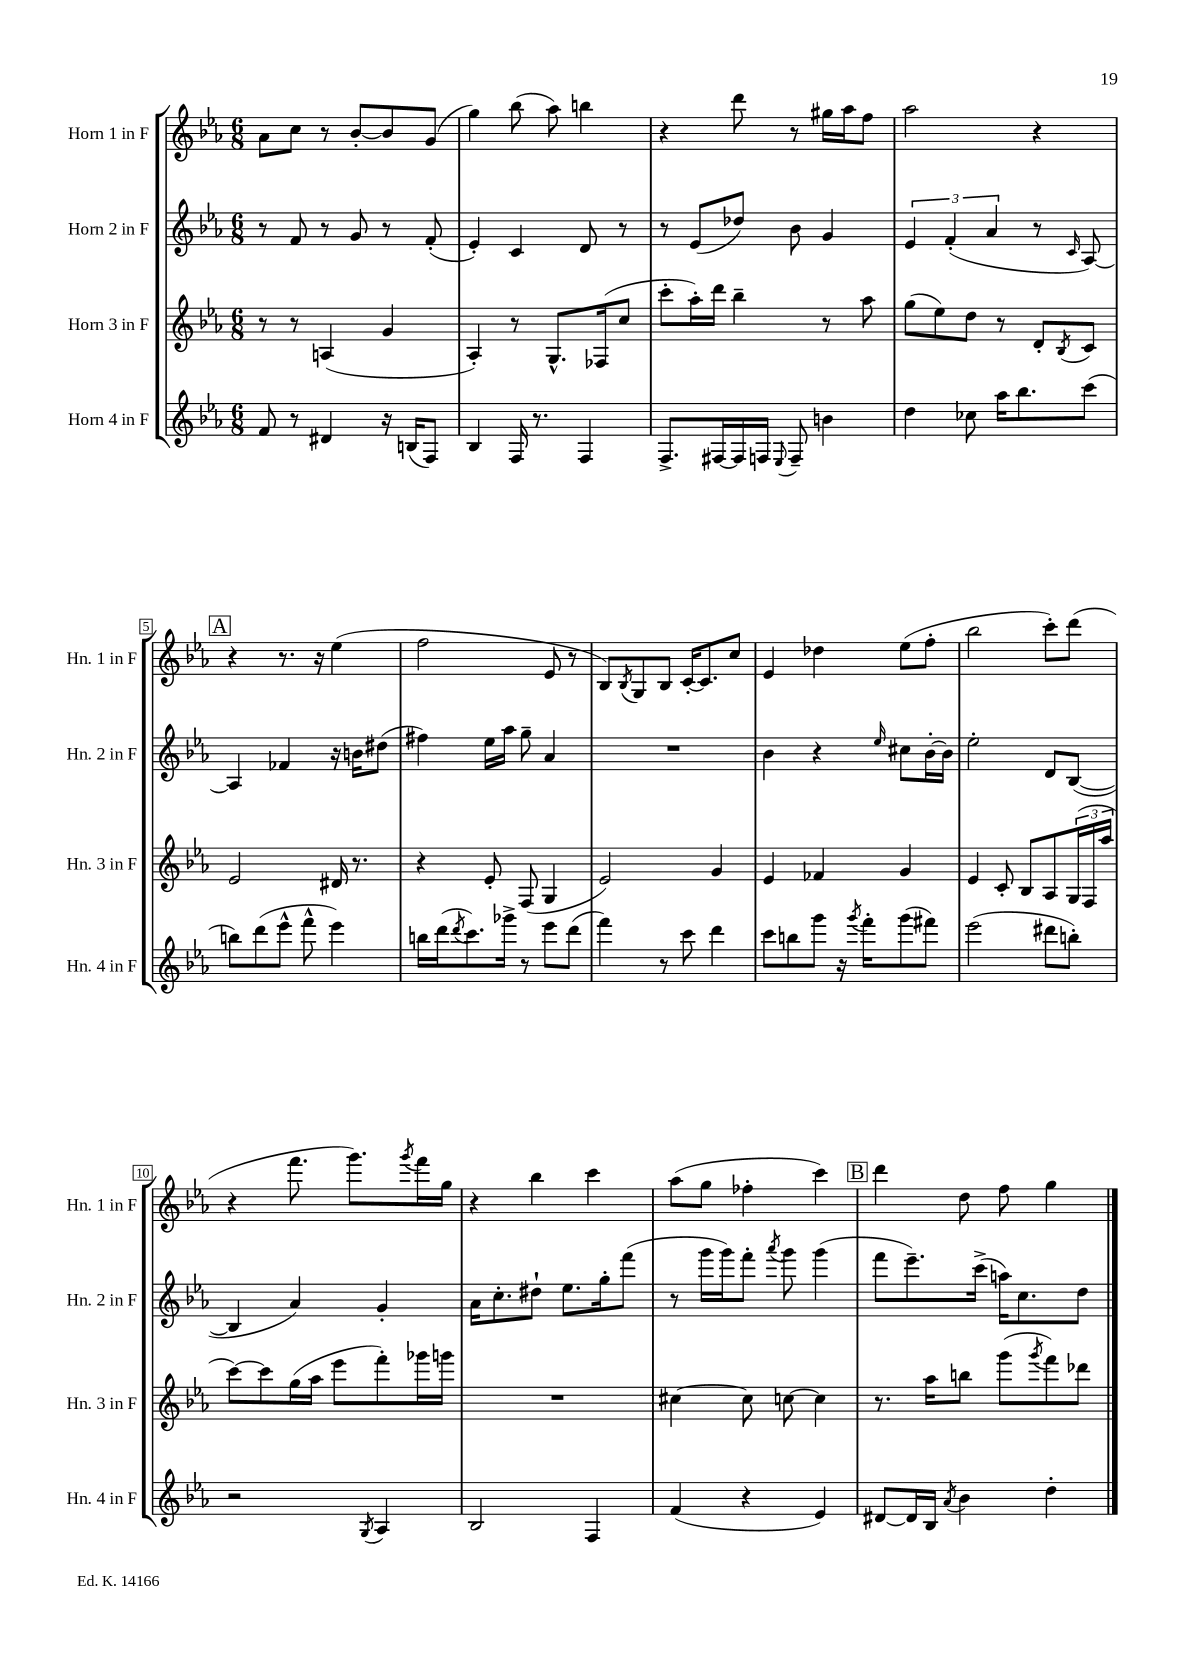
<<
\new StaffGroup <<
\new Staff = "s0" \with { instrumentName = "Horn 1 in F" shortInstrumentName = "Hn. 1 in F" } {
    \clef treble \key ees \major \numericTimeSignature \time 6/8
    aes'8 c''8 r8 bes'8~-. bes'8 g'8( |
    g''4) bes''8( aes''8) b''4 |
    r4 d'''8 r8 gis''16 aes''16 f''8 |
    aes''2 r4 |
    \mark \markup { \box "A" } r4 r8. r16 ees''4( |
    f''2 ees'8 r8 |
    bes8) \acciaccatura { bes8 } g8 bes8 c'16~-. c'8. c''8 |
    ees'4 des''4 ees''8( f''8-. |
    bes''2 c'''8-.) d'''8( |
    r4 f'''8. g'''8.) \acciaccatura { g'''8 } f'''16 g''16 |
    r4 bes''4 c'''4 |
    aes''8( g''8 fes''4-. c'''4) |
    \mark \markup { \box "B" } d'''4 d''8 f''8 g''4 \bar "|." |
}
\new Staff = "s1" \with { instrumentName = "Horn 2 in F" shortInstrumentName = "Hn. 2 in F" } {
    \clef treble \key ees \major \numericTimeSignature \time 6/8
    r8 f'8 r8 g'8 r8 f'8-.( |
    ees'4-.) c'4 d'8 r8 |
    r8 ees'8( des''8) bes'8 g'4 |
    \tuplet 3/2 { ees'4 f'4-.( aes'4 } r8 \grace { c'16 } aes8~) |
    \mark \markup { \box "A" } aes4 fes'4 r16 b'16 dis''8( |
    fis''4) ees''16 aes''16 g''8-- aes'4 |
    R2. |
    bes'4 r4 \grace { ees''16 } cis''8 bes'16~-. bes'16 |
    ees''2-. d'8 bes8~( |
    bes4 aes'4) g'4-. |
    aes'16 c''8.-. dis''8-! ees''8. g''16-. f'''8( |
    r8 g'''16 g'''16) f'''8-. \acciaccatura { aes'''8 } g'''8 g'''4( |
    \mark \markup { \box "B" } f'''8 ees'''8.--) c'''16->( a''16) c''8. d''8 \bar "|." |
}
\new Staff = "s2" \with { instrumentName = "Horn 3 in F" shortInstrumentName = "Hn. 3 in F" } {
    \clef treble \key ees \major \numericTimeSignature \time 6/8
    r8 r8 a4( g'4 |
    aes4-.) r8 g8.-^ fes16( c''8 |
    c'''8-. aes''16-.) d'''16 bes''4-- r8 aes''8 |
    g''8( ees''8) d''8 r8 d'8-. \acciaccatura { bes8 } c'8 |
    \mark \markup { \box "A" } ees'2 dis'16 r8. |
    r4 ees'8-. f8( g4 |
    ees'2) g'4 |
    ees'4 fes'4 g'4 |
    ees'4 c'8-. bes8 aes8 \tuplet 3/2 { g16( f16 aes''16 } |
    c'''8~) c'''8 g''16( aes''16 ees'''8 f'''8-.) ges'''16 g'''16 |
    R2. |
    cis''4~ cis''8 c''8~ c''4 |
    \mark \markup { \box "B" } r8. aes''16 b''8 g'''8( \acciaccatura { g'''8 } f'''8) des'''8 \bar "|." |
}
\new Staff = "s3" \with { instrumentName = "Horn 4 in F" shortInstrumentName = "Hn. 4 in F" } {
    \clef treble \key ees \major \numericTimeSignature \time 6/8
    f'8 r8 dis'4 r16 b16( f8) |
    bes4 f16 r8. f4 |
    f8.-> fis16~ fis16 f16 \appoggiatura { ees8 } f8-- b'4 |
    d''4 ces''8 aes''16 bes''8. c'''8( |
    \mark \markup { \box "A" } b''8) d'''8( ees'''8-^ f'''8-^ ees'''4) |
    b''16 d'''16( \acciaccatura { d'''8 } c'''8.) ges'''16-> r8 ees'''8 d'''8( |
    f'''4) r8 c'''8 d'''4 |
    c'''8 b''8 g'''8 r16 \acciaccatura { g'''8 } f'''16-. g'''8( fis'''8) |
    ees'''2( dis'''8 b''8-.) |
    r2 \acciaccatura { g8 } aes4 |
    bes2 f4 |
    f'4( r4 ees'4) |
    \mark \markup { \box "B" } dis'8~ dis'16 bes16 \acciaccatura { aes'8 } bes'4 d''4-. \bar "|." |
}
>>
>>
\layout { \context { \Score \override BarNumber.stencil = #(make-stencil-boxer 0.1 0.3 ly:text-interface::print) } }
